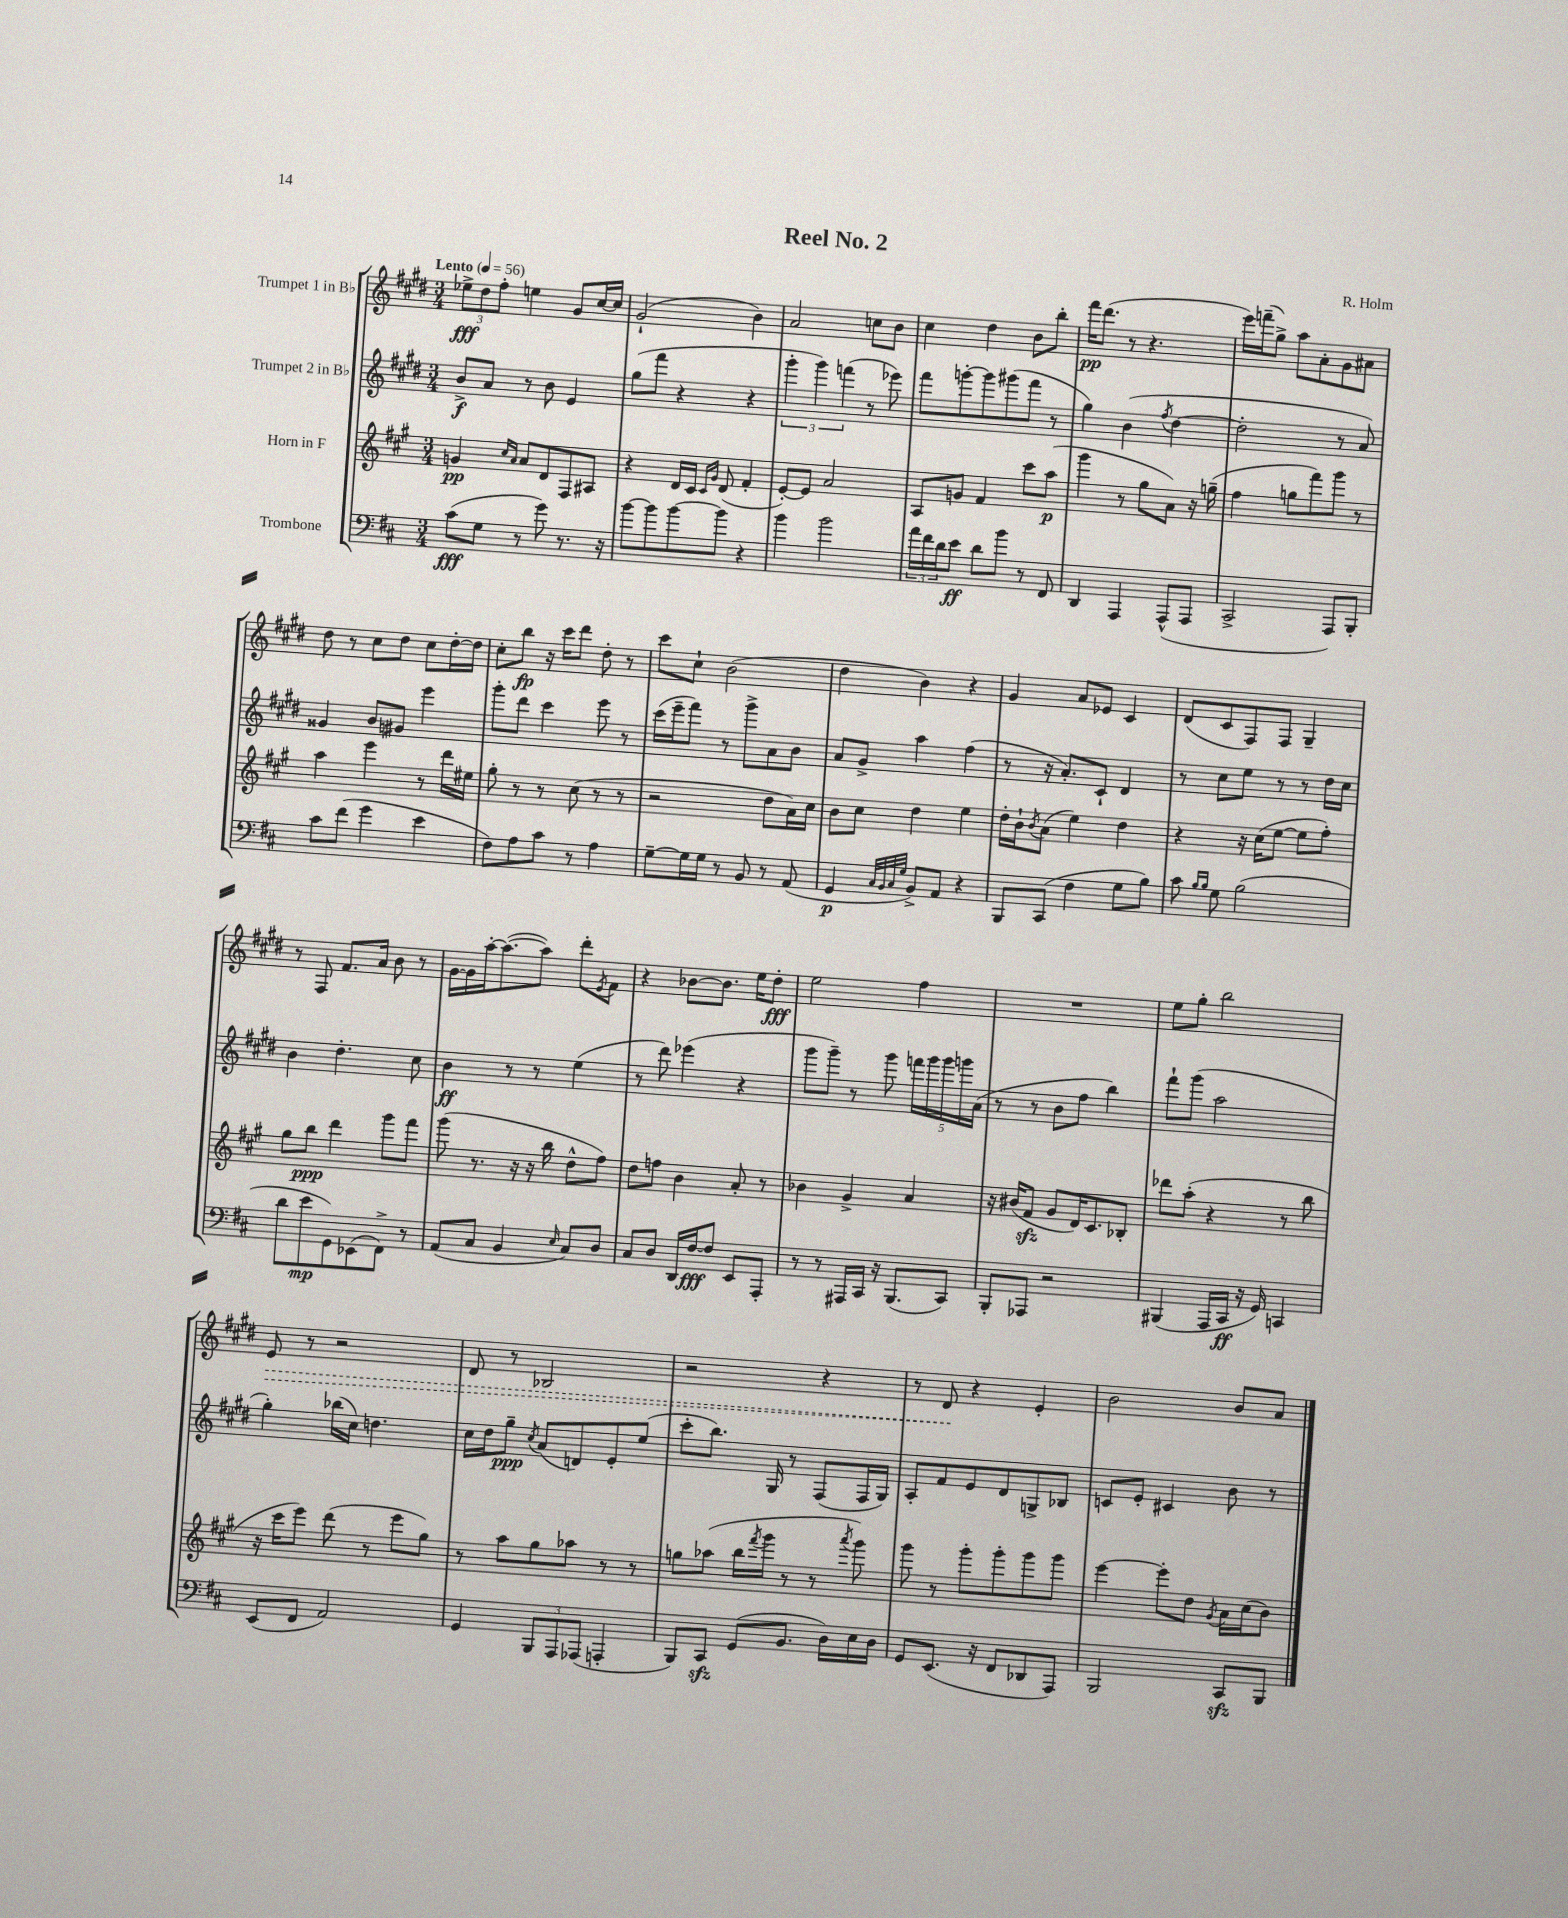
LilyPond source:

\header { title = "Reel No. 2" composer = "R. Holm" }
<<
\new StaffGroup <<
\new Staff = "s0" \with { instrumentName = "Trumpet 1 in Bb" } {
    \clef treble \key e \major \numericTimeSignature \time 3/4 \tempo "Lento" 4 = 56
    \tuplet 3/2 { ees''8->\fff dis''8 fis''8-. } e''4 gis'8 cis''16~ cis''16 |
    gis'2-!( b'4) |
    a'2 c''8 b'8 |
    cis''4 dis''4 b'8 b''8-. |
    fis'''16\pp dis'''8.( r8 r4. |
    e'''16) f'''16--( gis''8->) a''8 a'8-. gis'8 ais'8 |
    dis''8 r8 cis''8 dis''8 cis''8 dis''16~-. dis''16 |
    cis''8-. b''8\fp r16 cis'''16 dis'''8 dis''8-. r8 |
    cis'''8 cis''8-! b'2( |
    dis''4 b'4) r4 |
    gis'4 a'8 ees'8 cis'4 |
    dis'8( cis'8 fis8) fis8 gis4-- |
    r8 fis8 fis'8. a'16 b'8 r8 |
    gis'16~ gis'16 a''16~-. a''8.~( a''8) dis'''8-. \acciaccatura { e'8 } fis'8 |
    r4 bes'8~ bes'8. e''16 dis''8-.\fff |
    e''2 fis''4 |
    R2. |
    e''8 gis''8-. b''2 |
    \once \override Hairpin.style = #'dashed-line e'8\> r8 r2 |
    dis'8 r8 bes2 |
    r2 r4 |
    r8 dis'8\! r4 e'4-. |
    b'2 b'8 a'8 \bar "|." |
}
\new Staff = "s1" \with { instrumentName = "Trumpet 2 in Bb" } {
    \clef treble \key e \major \numericTimeSignature \time 3/4
    b'8->\f a'8 r8 b'8 e'4 |
    gis''8( fis'''8 r4 r4 |
    \tuplet 3/2 { gis'''4-. gis'''4) f'''4( } r8 ees'''8) |
    fis'''8 g'''8~-. g'''8 gis'''8( fis'''8 r8 |
    gis''4) b'4( \acciaccatura { fis''8 } dis''4~ |
    dis''2-. r8 a'8) |
    gisis'4 b'8 gis'8 e'''4 |
    gis'''8-. dis'''8 cis'''4 e'''8 r8 |
    cis'''16( e'''16-- fis'''8) r8 gis'''8-> a'8 b'8 |
    a'8 gis'8-> a''4 fis''4( |
    r8 r16 a'8.-.) cis'8-! dis'4 |
    r8 cis''8 e''8 r8 r8 dis''16 cis''16 |
    b'4 dis''4.-. cis''8 |
    b'4\ff r8 r8 e''4( |
    r8 dis'''8) ees'''4( r4 |
    gis'''8 gis'''8--) r8 gis'''8 \tuplet 5/4 { f'''16 gis'''16 gis'''16 g'''16 a'16( } |
    r8 r8 b'8 fis''8 b''4) |
    fis'''8-! gis'''8( a''2 |
    gis''4-.) bes''16( cis''16) d''4. |
    cis''16 dis''16 gis''8--\ppp \acciaccatura { cis''8 } a'8( d'8) e'8-. e''8( |
    cis'''8-. b''8.) gis16 r8 fis8( fis16 gis16) |
    a8-. fis'8 e'8 dis'8 g8-> bes8 |
    c'8 e'8-. cis'4 b'8 r8 \bar "|." |
}
\new Staff = "s2" \with { instrumentName = "Horn in F" } {
    \clef treble \key a \major \numericTimeSignature \time 3/4
    g'4\pp \grace { cis''16 a'16 } a'8 d'8 fis8 ais8 |
    r4 d'16 cis'16 \grace { cis'16 gis'16 } d'8( fis'4-. |
    e'8~-.) e'8 a'2 |
    a8 g'8 fis'4 cis'''8 a''8\p( |
    gis'''4 r8 gis''8 a'8) r16 g''16--( |
    fis''4 g''8 fis'''8) gis'''8 r8 |
    a''4 e'''4 r8 d'''16 eis''16 |
    gis''8-. r8 r8 cis''8( r8 r8 |
    r2 d''8 a'16) cis''16 |
    b'8 cis''8 d''4 e''4 |
    d''16-. b'16-! \acciaccatura { b'8 } a'8( e''4) d''4 |
    r4 r16 cis''16( e''8~ e''8 fis''8-.) |
    gis''8 b''8\ppp d'''4 gis'''8 fis'''8 |
    gis'''8( r8. r16 r16 b''16 d''8-^ fis''8) |
    d''8 f''8 b'4 a'8-. r8 |
    bes'4 gis'4-> a'4 |
    r16 bis'16( fis'8\sfz gis'8 d'16) cis'8. bes8-. |
    des'''8 a''8-.( r4 r8 b''8 |
    r16 cis'''16 e'''8) d'''8( r8 e'''8 gis''8) |
    r8 a''8 gis''8 aes''8 r8 r8 |
    g''8 aes''8( b''16 \acciaccatura { fis'''8 } gis'''16 r8 r8 \acciaccatura { a'''8 } gis'''8) |
    gis'''8 r8 gis'''8-. gis'''8-. gis'''8 gis'''8 |
    e'''4~ e'''8-. d''8 \acciaccatura { gis'8 } a'16 cis''16( b'8) \bar "|." |
}
\new Staff = "s3" \with { instrumentName = "Trombone" } {
    \clef bass \key d \major \numericTimeSignature \time 3/4
    cis'8\fff( g8 r8 g'8) r8. r16 |
    b'8~ b'8 b'8~ b'8 r4 |
    b'4 b'2 |
    \tuplet 3/2 { a'16 fis'16 d'16 } e'8\ff d'8 b'8 r8 fis,8 |
    d,4 a,,4 a,,8-^( a,,8 |
    cis,2-> a,,8) b,,8-. |
    cis'8 fis'8( g'4 e'4 |
    fis8) a8 cis'8 r8 a4 |
    g8~-- g16 g16 r8 b,8 r8 a,8( |
    g,4\p \grace { cis32 b,32 cis32 g32 } b,8->) a,8 r4 |
    b,,8 cis,8( fis4 g8 b8) |
    cis'8 \grace { b16 b16 } g8 b2( |
    d'8 e'8\mp g,8) ees,8( fis,8->) r8 |
    a,8( cis8 b,4 \grace { e16 } cis8) d8 |
    cis8 d8 d,16 fis16~\fff fis8 e,8 a,,8-. |
    r8 r8 ais,,16 cis,16 r16 b,,8.( cis,8) |
    b,,8-. aes,,8 r2 |
    bis,,4( a,,16 cis,16\ff r16 g,16) c,4 |
    e,8( fis,8 a,2) |
    g,4 \tuplet 3/2 { b,,8 a,,8 aes,,8( } a,,4-. |
    b,,8) cis,8\sfz g,8( b,8. d16) e16 d16 |
    g,8 e,8.( r16 fis,8 des,8 a,,8) |
    b,,2 cis,8\sfz b,,8 \bar "|." |
}
>>
>>
\layout { \context { \Score \remove "Bar_number_engraver" } }
